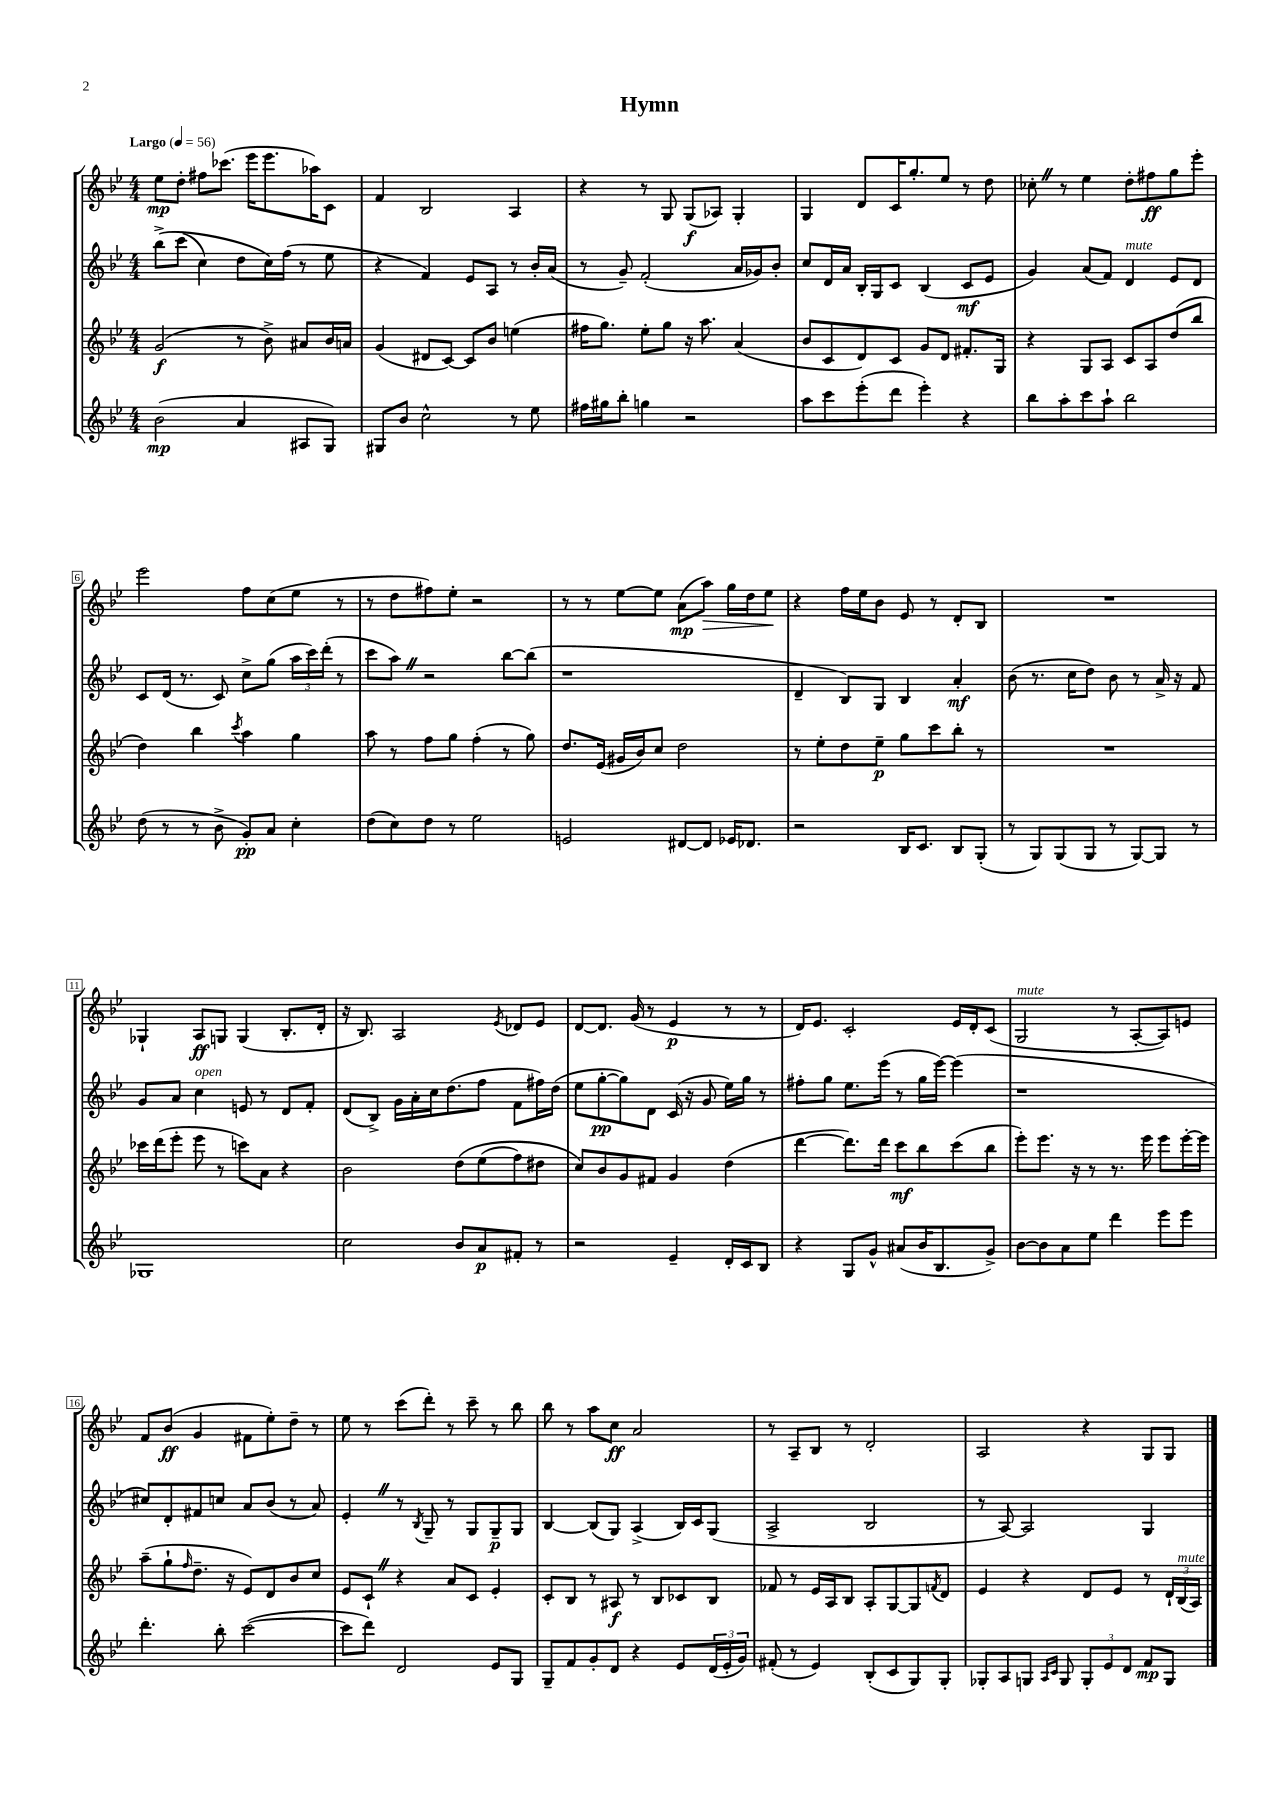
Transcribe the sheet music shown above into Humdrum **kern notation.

**kern	**kern	**kern	**kern
*staff4	*staff3	*staff2	*staff1
*clefG2	*clefG2	*clefG2	*clefG2
*k[b-e-]	*k[b-e-]	*k[b-e-]	*k[b-e-]
*M4/4	*M4/4	*M4/4	*M4/4
*MM56	*MM56	*MM56	*MM56
(2b-	(2g	&(8bb-^	8ee-
.	.	(8ccc	8dd'
.	.	4cc)	8ff#
.	.	.	(8.ccc-
4a	8r	8dd	.
.	.	.	16eee-
.	8b-^)	16cc&)	8.eee-
.	.	(16ff	.
8A#	8a#	8r	.
.	.	.	16aa-)
8G)	16b-	8ee-	8c
.	16a	.	.
=	=	=	=
8G#	(4g	4r	4f
8b-	.	.	.
2cc^^	8d#	4f)	2B-
.	[8c)	.	.
.	8c]	8e-	.
.	8b-	8A	.
8r	(4ee	8r	4A
8ee-	.	16b-'	.
.	.	(16a	.
=	=	=	=
16ff#	16ff#	8r	4r
16gg#	8.gg)	.	.
8bb-'	.	8g~)	.
4gg	8ee-'	(2f'	8r
.	8gg	.	8G
2r	16r	.	(8G
.	8.aa	.	.
.	.	.	8A-)
.	(4a	16a	4G'
.	.	16g-)	.
.	.	8b-'	.
=	=	=	=
8aa	8b-	8cc	4G
8ccc	8c	16d	.
.	.	16a	.
(8eee-'	8d)	16B-'	8d
.	.	16G	.
8ddd	8c	8c	16c
.	.	.	8.gg'
4eee-')	8g	(4B-	.
.	8d	.	8ee-
4r	8.f#'	8c	8r
.	.	8e-	8dd
.	16G	.	.
=	=	=	=
8bb-	4r	4g)	8cc-'
8aa'	.	.	8r
8ccc	8G	(8a	4ee-
8aa`	8A	8f)	.
2bb-	8c	4d	8dd'
.	8A	.	8ff#
.	(8dd	8e-	8gg
.	8bb-	8d	8eee-'
=	=	=	=
(8dd	4dd)	8c	2eee-
8r	.	(16d	.
.	.	8.r	.
8r	4bb-	.	.
8b-^	.	8c)	.
.	8qccc	.	.
8g')	4aa	8cc^	8ff
8a	.	(8gg	(8cc
4cc'	4gg	24aa	8ee-
.	.	24ccc)	.
.	.	(24ddd'	.
.	.	8r	8r
=	=	=	=
(8dd	8aa	8ccc	8r
8cc)	8r	8aa)	8dd
8dd	8ff	2r	8ff#)
8r	8gg	.	8ee-'
2ee-	(4ff'	.	2r
.	8r	[8bb-	.
.	8gg)	(8bb-]	.
=	=	=	=
2e	8.dd	1r	8r
.	.	.	8r
.	(16e-	.	.
.	16g#	.	[8ee-
.	16b-)	.	.
.	8cc	.	8ee-]
[8d#	2dd	.	(8a
8d#]	.	.	8aa)
16e-	.	.	16gg
8.d-	.	.	16dd
.	.	.	8ee-
=	=	=	=
2r	8r	4d~	4r
.	8ee-'	.	.
.	8dd	8B-)	16ff
.	.	.	16ee-
.	8ee-~	8G	8b-
16B-	8gg	4B-	8e-
8.c	.	.	.
.	8ccc	.	8r
8B-	8bb-'	4a'	8d'
(8G'	8r	.	8B-
=	=	=	=
8r	1r	(8b-	1r
8G)	.	8.r	.
(8G	.	.	.
.	.	16cc	.
8G	.	8dd)	.
8r	.	8b-	.
[8G)	.	8r	.
8G]	.	16a^	.
.	.	16r	.
8r	.	8f	.
=	=	=	=
1G-	16ccc-	8g	4G-`
.	(16ddd	.	.
.	8eee-'	8a	.
.	8eee-	4cc	8A
.	8r	.	8G
.	8ccc)	8e	(4G
.	8a	8r	.
.	4r	8d	8.B-'
.	.	8f'	.
.	.	.	16d'
=	=	=	=
2cc	2b-	(8d	16r
.	.	.	8.B-)
.	.	8B-^)	.
.	.	16g	2A
.	.	16a'	.
.	.	16cc	.
.	.	(8.dd	.
8b-	&(8dd	.	.
8a	(8ee-	8ff	.
.	.	.	8qe-
8f#'	8ff)	8f	8d-
8r	8dd#	16ff#)	8e-
.	.	(16dd	.
=	=	=	=
2r	8cc&)	8ee-	[8d
.	8b-	[8gg'	8.d]
.	8g	8gg])	.
.	.	.	(16g
.	8f#	8d	8r
4e-~	4g	(16c	4e-
.	.	16r	.
.	.	8g	.
16d'	(4dd	16ee-)	8r
16c	.	16gg	.
8B-	.	8r	8r
=	=	=	=
4r	[4ddd	8ff#'	16d)
.	.	.	8.e-
.	.	8gg	.
8G	8.ddd])	8.ee-	2c'
8g^^	.	.	.
.	16ddd	(16eee-	.
(8a#	8ccc	8r	.
16b-	8bb-	16gg	.
8.B-	.	[16eee-)	.
.	(8ccc	(4eee-]	16e-
.	.	.	16d'
8g^)	8bb-	.	(8c
=	=	=	=
[8b-	8eee-')	1r	2G
8b-]	8.eee-	.	.
8a	.	.	.
.	16r	.	.
8ee-	8r	.	.
4ddd	8.r	.	8r
.	.	.	[8A'
.	16eee-	.	.
8eee-	8eee-	.	8A])
8eee-	[16eee-'	.	8e
.	16eee-]	.	.
=	=	=	=
4.ddd'	(8aa~	8cc#)	8f
.	8gg`	8d'	(8b-
.	16qqff	.	.
.	8.dd~	8f#	4g
8bb-'	.	8cc	.
.	16r	.	.
([2ccc	8e-)	8a	8f#
.	8d	(8b-	8ee-')
.	8b-	8r	8dd~
.	8cc	8a)	8r
=	=	=	=
8ccc]	8e-	4e-'	8ee-
8ddd)	8c`	.	8r
2d	4r	8r	(8ccc
.	.	8qB-	.
.	.	8G~	8ddd')
.	8a	8r	8r
.	8c	8G	8ccc~
8e-	4e-'	8G~	8r
8G	.	8G	8bb-
=	=	=	=
8G~	8c'	[4B-	8bb-
8f	8B-	.	8r
8g'	8r	(8B-]	8aa
8d	8A#	8G)	8cc
4r	8r	(4A^	2a
.	8B-	.	.
8e-	8c-	16B-)	.
.	.	16c	.
(24d	8B-	(8G	.
24e-'	.	.	.
24g)	.	.	.
=	=	=	=
(8f#'	8f-	2A^	8r
8r	8r	.	8A~
4e-)	16e-	.	8B-
.	16A	.	.
.	8B-	.	8r
(8B-'	8A'	2B-	2d'
8c	[8G	.	.
8G)	8G]	.	.
.	8qf	.	.
8G'	8d	.	.
=	=	=	=
8G-'	4e-	8r	2A
8A	.	[8A)	.
8G	4r	2A]	.
16qqA	.	.	.
16qqc	.	.	.
8G	.	.	.
12G'	8d	.	4r
12e-	.	.	.
.	8e-	.	.
12d	.	.	.
8f	8r	4G	8G
8G	24d`	.	8G
.	(24B-	.	.
.	24A)	.	.
==	==	==	==
*-	*-	*-	*-
